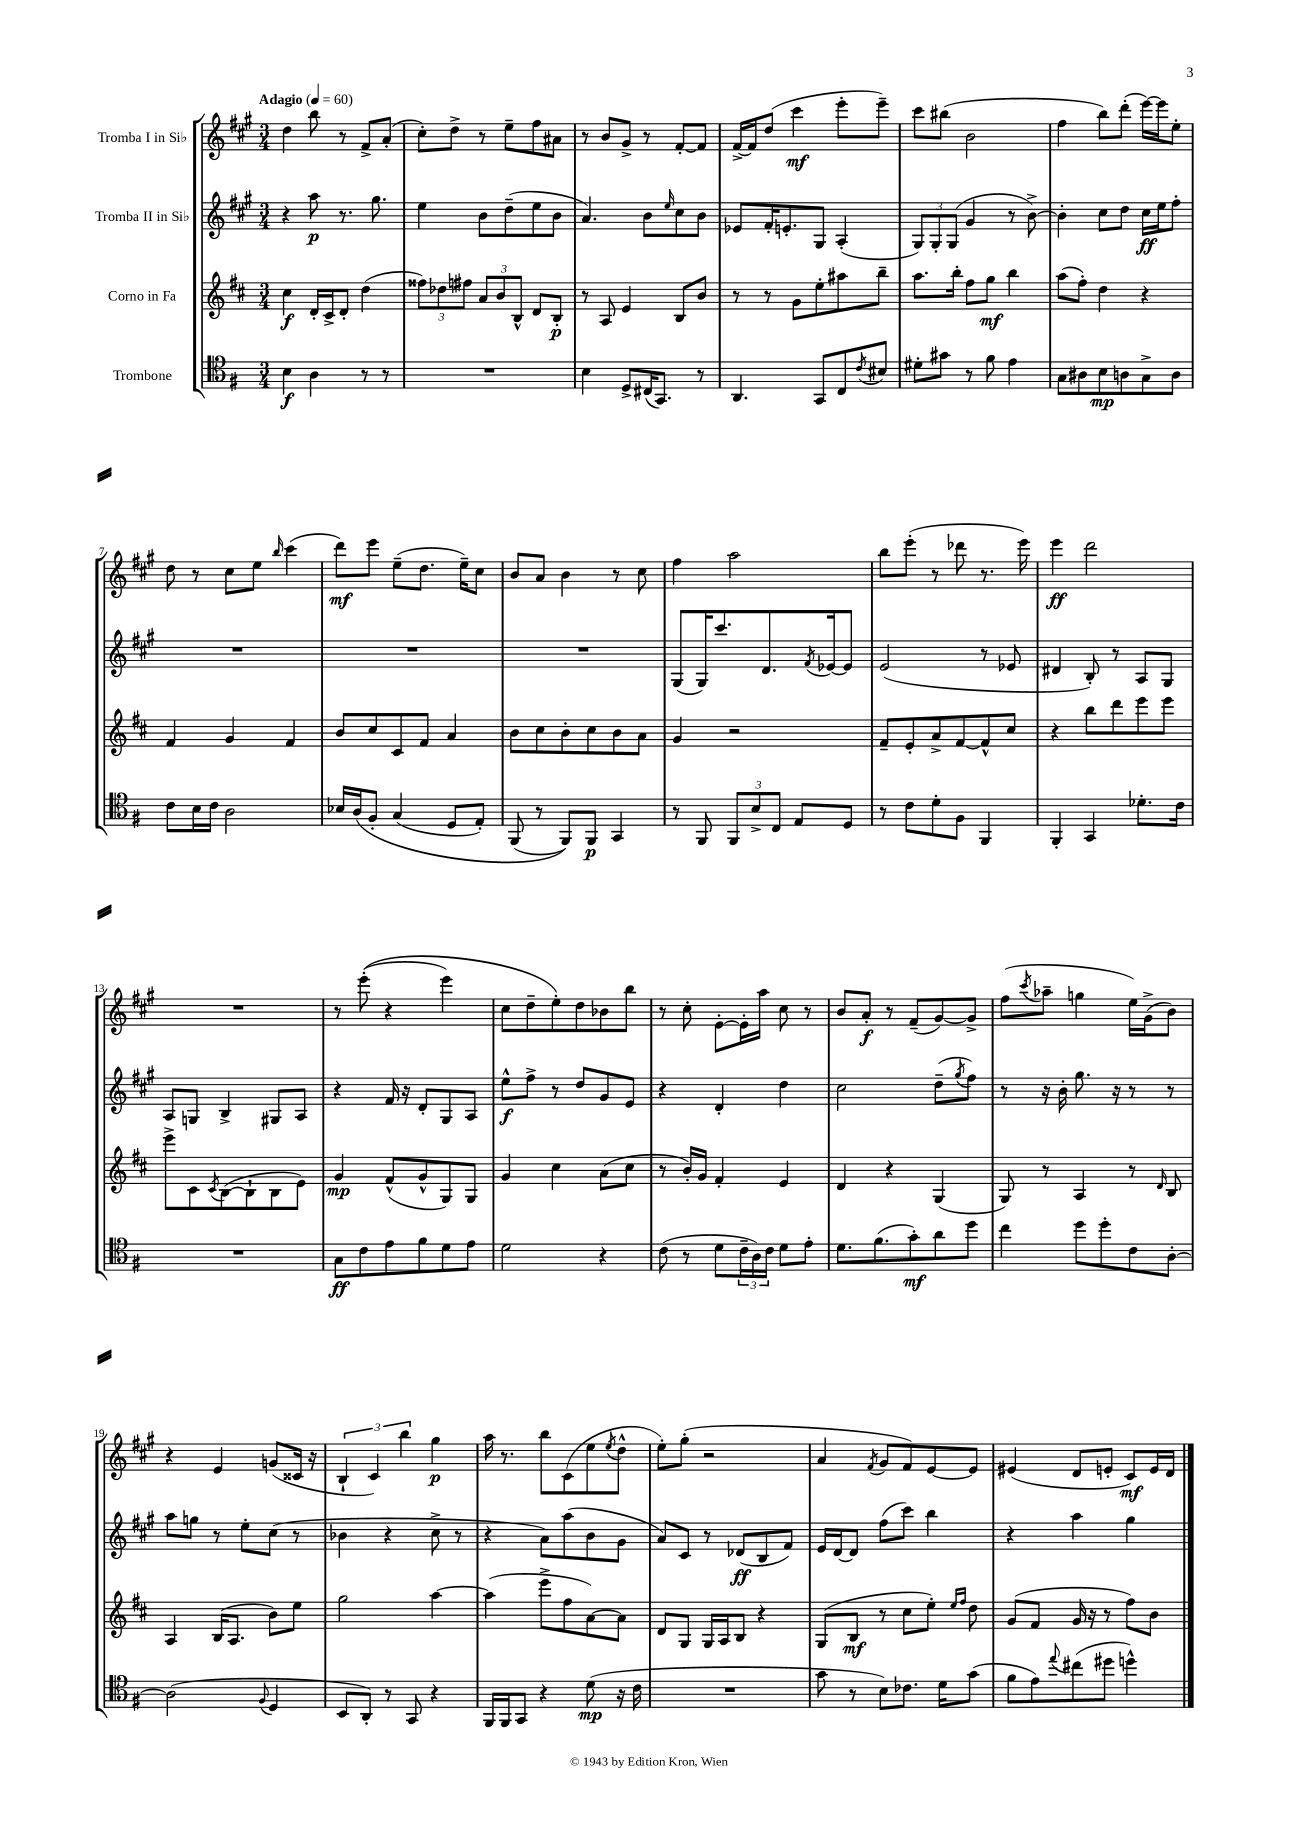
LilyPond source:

<<
\new StaffGroup <<
\new Staff = "s0" \with { instrumentName = "Tromba I in Sib" } {
    \clef treble \key a \major \numericTimeSignature \time 3/4 \tempo "Adagio" 4 = 60
    d''4 b''8 r8 fis'8-> a'8-.( |
    cis''8-.) d''8-> r8 e''8-- fis''8 ais'8 |
    r8 b'8 gis'8-> r8 fis'8~-. fis'8 |
    fis'16~-> fis'16 d''8( cis'''4\mf e'''8-. e'''8--) |
    cis'''8 bis''8( b'2 |
    fis''4 b''8) d'''8-.( e'''16~) e'''16 e''8-. |
    d''8 r8 cis''8 e''8 \grace { b''16 } cis'''4( |
    d'''8\mf) e'''8 e''8--( d''8. e''16--) cis''8 |
    b'8 a'8 b'4 r8 cis''8 |
    fis''4 a''2 |
    b''8 e'''8-.( r8 des'''8 r8. e'''16) |
    e'''4\ff d'''2 |
    R2. |
    r8 e'''8-.(\( r4 e'''4) |
    cis''8 d''8-- e''8-.\) d''8 bes'8 b''8 |
    r8 cis''8-. e'8~-. e'16-. a''16 cis''8 r8 |
    b'8 a'8-.\f r8 fis'8--( gis'8~) gis'8-> |
    fis''8( \acciaccatura { cis'''8 } aes''8-- g''4 e''16) gis'16->( b'8) |
    r4 e'4 g'8( cisis'16 r16 |
    \tuplet 3/2 { b4-! cis'4) b''4 } gis''4\p |
    a''16 r8. b''8 cis'8( e''8 \acciaccatura { e''8 } d''8-^ |
    e''8-.) gis''8-.( r2 |
    a'4 \acciaccatura { fis'8 } gis'8 fis'8) e'8~ e'8 |
    eis'4( d'8 e'8-. cis'8\mf) e'16 d'16 \bar "|." |
}
\new Staff = "s1" \with { instrumentName = "Tromba II in Sib" } {
    \clef treble \key a \major \numericTimeSignature \time 3/4
    r4 a''8\p r8. gis''8. |
    e''4 b'8 d''8--( e''8 b'8 |
    a'4.) b'8 \grace { e''16 } cis''8 b'8 |
    ees'8 fis'16-. e'8.-. gis8 a4-.( |
    \tuplet 3/2 { gis8) gis8-. gis8( } gis'4 r8 b'8~->) |
    b'4-. cis''8 d''8 cis''16\ff e''16 fis''8-. |
    R2. |
    R2. |
    R2. |
    gis8( gis16) cis'''8. d'8. \acciaccatura { fis'8 } ees'16~ ees'8 |
    e'2( r8 ees'8 |
    dis'4 b8-.) r8 a8 gis8 |
    a8 g8 b4-> gis8 a8 |
    r4 fis'16 r16 d'8-. gis8 a8 |
    e''8-^\f fis''8-> r8 d''8 gis'8 e'8 |
    r4 d'4-. d''4 |
    cis''2 d''8--( \acciaccatura { gis''8 } fis''8) |
    r8 r16 b'16-. gis''8. r16 r8 r8 |
    a''8 g''8 r8 e''8-. cis''8( r8 |
    bes'4 r4 cis''8-> r8 |
    r4 a'8) a''8( b'8 gis'8 |
    a'8) cis'8 r8 des'8\ff( b8 fis'8) |
    e'16 d'16~ d'8 fis''8( cis'''8) b''4 |
    r4 a''4 gis''4 \bar "|." |
}
\new Staff = "s2" \with { instrumentName = "Corno in Fa" } {
    \clef treble \key d \major \numericTimeSignature \time 3/4
    cis''4\f d'16-. cis'16-> d'8-. d''4( |
    \tuplet 3/2 { fisis''8) des''8 fis''8 } \tuplet 3/2 { a'8 b'8 b8-^ } d'8 b8-.\p |
    r8 a8 e'4 b8 b'8 |
    r8 r8 g'8 e''8-. ais''8 b''8-- |
    a''8. b''16-. fis''8 g''8\mf b''4 |
    a''8( fis''8-.) d''4 r4 |
    fis'4 g'4 fis'4 |
    b'8 cis''8 cis'8 fis'8 a'4 |
    b'8 cis''8 b'8-. cis''8 b'8 a'8 |
    g'4 r2 |
    fis'8-- e'8-. a'8-> fis'8~ fis'8-^ cis''8 |
    r4 b''8 d'''8 e'''8 e'''8 |
    e'''8-> cis'8 \acciaccatura { cis'8 } b8~( b8-! b8 e'8) |
    g'4\mp fis'8-^( g'8-^ g8) g8 |
    g'4 cis''4 a'8( cis''8 |
    r8 b'16-.) g'16 fis'4-. e'4 |
    d'4 r4 g4( |
    g8) r8 a4 r8 \grace { d'16 } b8 |
    a4 b16( a8. b'8) e''8 |
    g''2 a''4~ |
    a''4( e'''8-> fis''8 a'8~) a'8 |
    d'8 g8 g16 a16 b8 r4 |
    g8( b8\mf r8 cis''8 e''8-.) \grace { e''16 fis''16 } d''8 |
    g'8( fis'8 g'16 r16 r8 fis''8) b'8 \bar "|." |
}
\new Staff = "s3" \with { instrumentName = "Trombone" } {
    \clef tenor \key g \major \numericTimeSignature \time 3/4
    b4\f a4 r8 r8 |
    R2. |
    b4 d8-> cis16( g,8.) r8 |
    a,4. g,8 c8 \acciaccatura { c'8 } bis8 |
    dis'8-. gis'8 r8 fis'8 e'4 |
    g8 ais8 b8\mp a8 g8-> a8 |
    c'8 b16 c'16 a2 |
    bes16 a16\( fis8-. g4( d8 e8-.) |
    fis,8( r8 fis,8)\) fis,8\p g,4 |
    r8 fis,8 \tuplet 3/2 { fis,8 b8-> c8 } e8 d8 |
    r8 c'8 d'8-. fis8 fis,4 |
    fis,4-. g,4 des'8.-. c'16 |
    R2. |
    g8\ff c'8 e'8 fis'8 d'8 e'8 |
    d'2 r4 |
    c'8( r8 d'8 \tuplet 3/2 { c'16-- a16) c'16 } d'8 e'8-. |
    d'8. fis'8.( g'8-.\mf) a'8 d''8 |
    c''4 d''8 d''8-. c'8 a8~-. |
    a2( \appoggiatura { fis8 } d4 |
    b,8 a,8-.) r8 g,8 r4 |
    fis,16 fis,16 g,8 r4 d'8\mp( r16 c'16 |
    R2. |
    g'8 r8 b8) ces'8. d'16 g'8( |
    fis'8 e'8) \appoggiatura { e''8 } cis''8( dis''8 d''4-^) \bar "|." |
}
>>
>>
